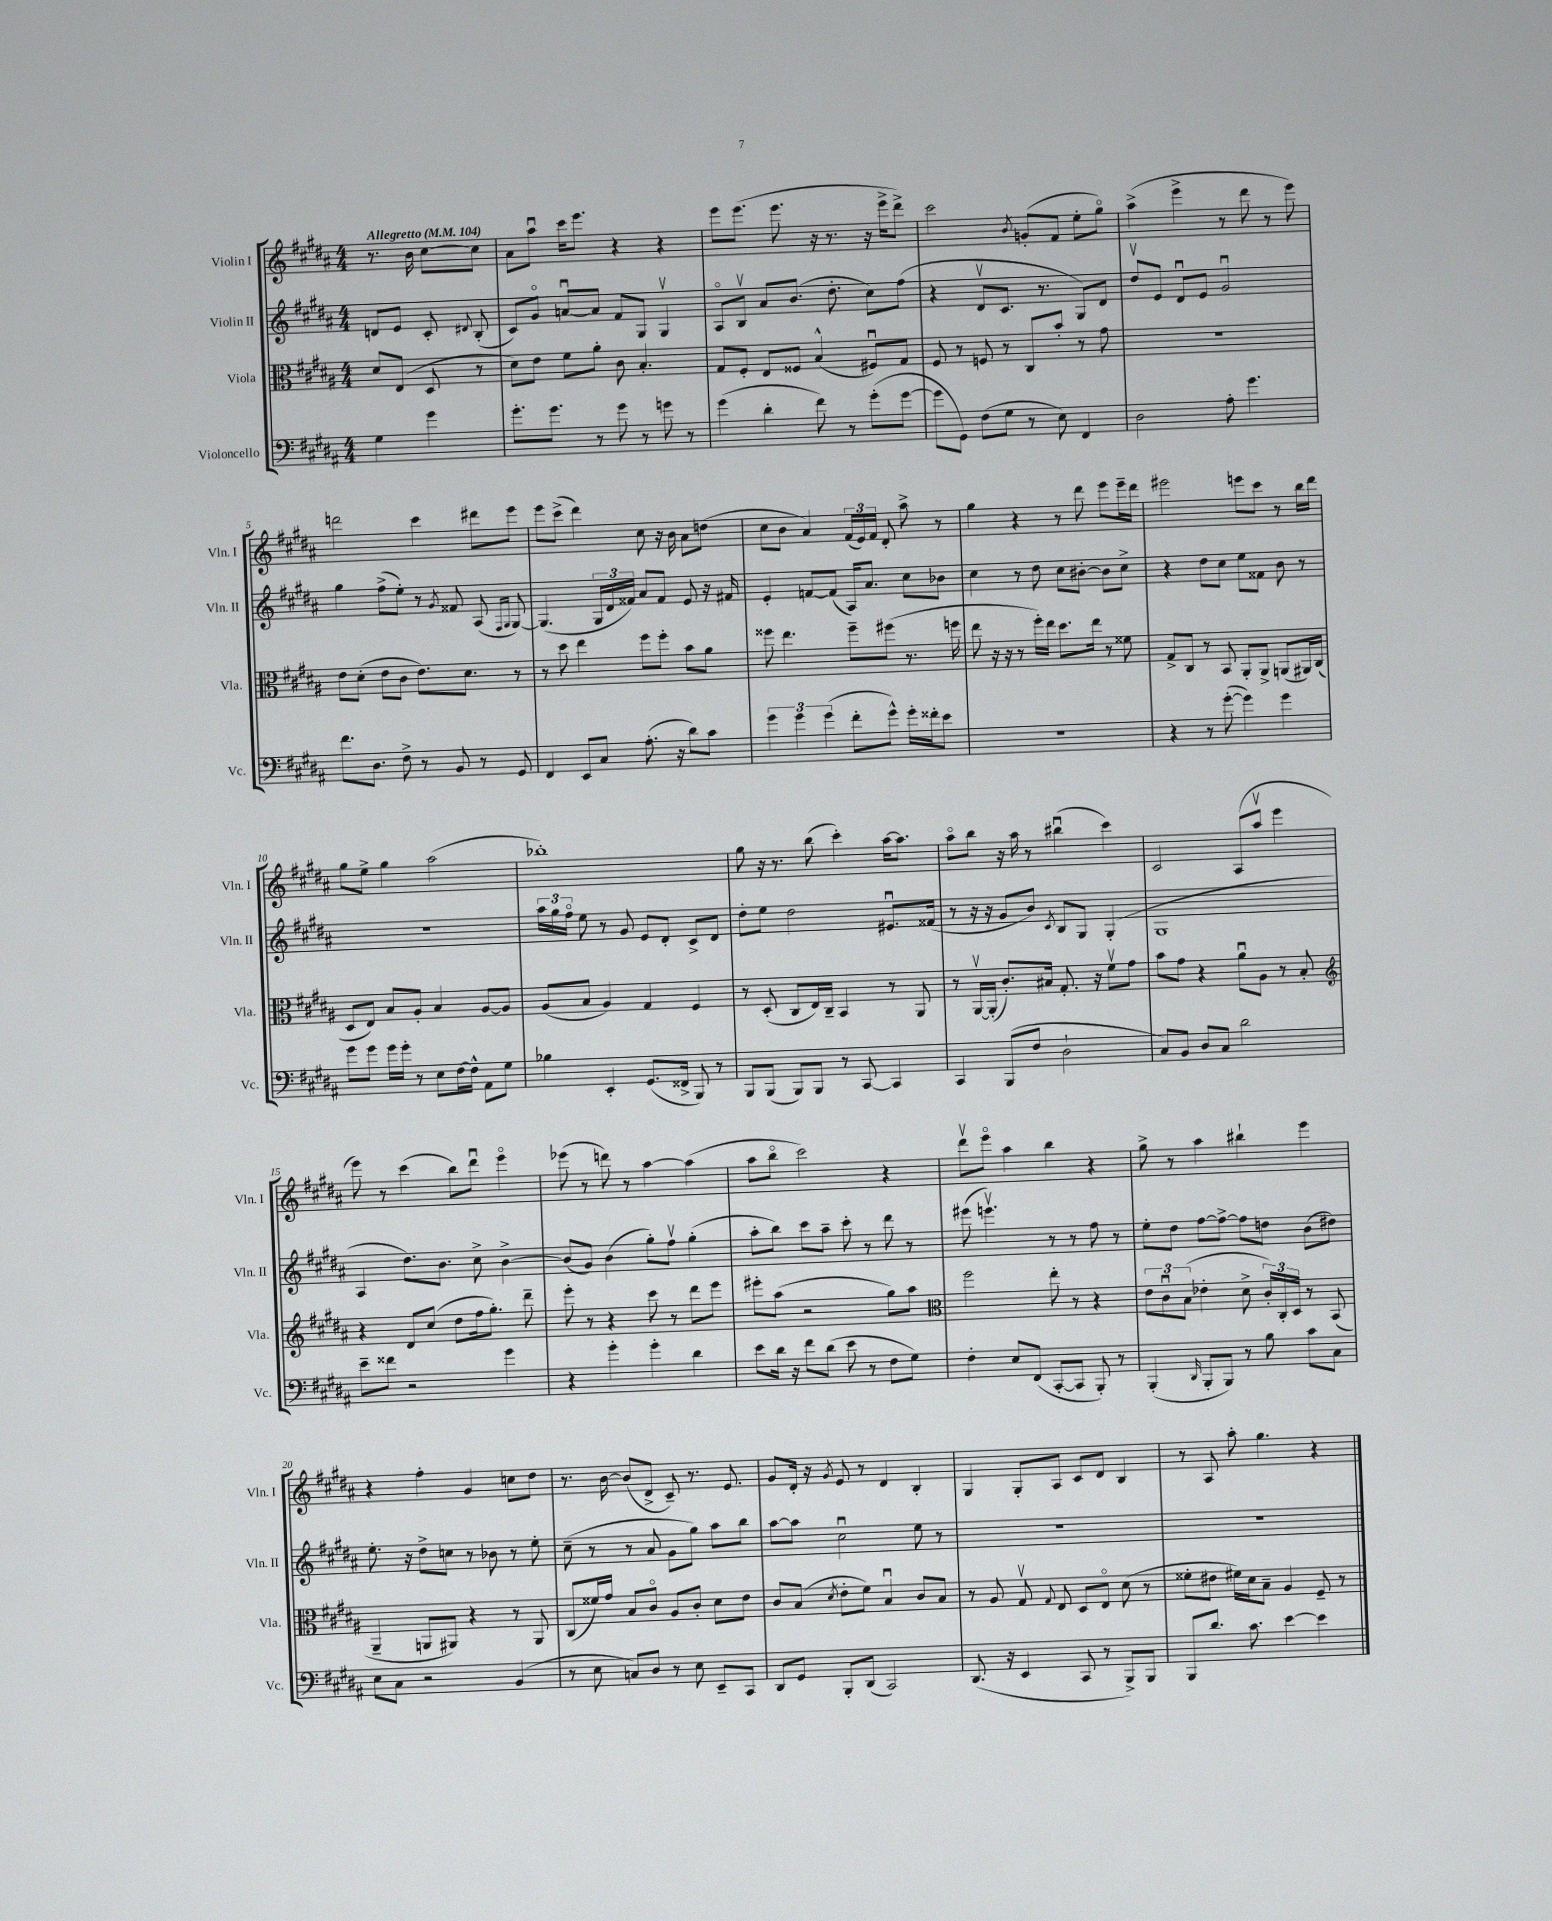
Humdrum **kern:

**kern	**kern	**kern	**kern
*part4	*part3	*part2	*part1
*staff4	*staff3	*staff2	*staff1
*I"Violoncello	*I"Viola	*I"Violin II	*I"Violin I
*I'Vc.	*I'Vla.	*I'Vln. II	*I'Vln. I
*clefF4	*clefC3	*clefG2	*clefG2
*k[f#c#g#d#a#]	*k[f#c#g#d#a#]	*k[f#c#g#d#a#]	*k[f#c#g#d#a#]
*M4/4	*M4/4	*M4/4	*M4/4
*MM104	*MM104	*MM104	*MM104
=	=	=	=
!	!	!	!LO:TX:a:B:t=Allegretto
4G#\	8d#/L	8dn/L	8.r
.	(8E/J	8e/J	.
.	.	.	16b\
4g#\	8D#/	8c#'/	[8cc#\L
.	.	8qqd#X/	.
.	8r	(8B'/	8cc#\J]
=1	=1	=1	=1
8.g#'\L	8d#\L)	8c#/L)	8a#\L
.	8e\J	8g#/J	8aa#u\J
8.g#\J	.	.	.
.	8f#\L	[8anu/L	16ccc#\KL
.	.	.	8.eee\J
8r	8a#'\J	8a/J]	.
8g#\	8c#\	8f#/L	4r
8r	4.B'/	8G#/J	.
8gn\	.	4G#v/	4r
8r	.	.	.
=2	=2	=2	=2
(4g#\	8G#/L	8A#/L	8eee\L
.	8F#'/J	8Bv/J	(8.eee\J
4d#'\	8E/L	8a#/L	.
.	.	.	8.eee\
.	8F##X/J	(8.b/J	.
8f#\)	(4B^^/	.	16r
.	.	8.dd#'\	8.r
8r	.	.	.
(8g#'\L	8F#Xu/L)	8cc#\L)	16r
.	.	.	16eee^\KL
[8g#\J	8G#/J	(8ff#\J	8ddd#^\J)
=3	=3	=3	=3
8g#\L]	8F#/	4r	2ccc#\
8GG#\J)	8r	.	.
(8F#\L	8Fn/	8d#v/L	.
8G#\J	8r	8.c#/J	.
.	.	.	8qb/
8r	8C#/L	.	(8gn'/L
.	.	8.r	.
8E\)	8b'/J	.	8f#/J
4FF#/	8r	8G#/L)	8ee'\L
.	8g#\	8d#/J	8gg#\J)
=4	=4	=4	=4
2D#\	1r	8dd#v/L	(4aa#^\
.	.	8e/J	.
.	.	8d#u/L	4eee^\
.	.	8e/J	.
8A#'\	.	2g#u/	8r
4.g#\	.	.	8ddd#\
.	.	.	8r
.	.	.	8eee\)
!!LO:LB:g=z
=5	=5	=5	=5
8.f#\L	8e\L	4gg#\	2dddn\
.	(8d#'\J	.	.
8.D#\J	.	.	.
.	8e\L	(8ff#^\L	.
8F#^\	8c#\J	8ee'\J)	.
8r	8.e\L)	8r	4ccc#\
.	.	8qg#/	.
8BB/	.	8f##X/	.
.	8.d#\J	.	.
8r	.	(8A#/	8ddd#X\L
.	.	16qqF#/LL	.
.	.	16qqG#/JJ	.
8GG#/	8r	[8G#/)	8eee\J
=6	=6	=6	=6
4FF#/	8r	(4.G#/]	8eee\L
.	8dd#\	.	(8ccc#^\J
8EE/L	4ee\	.	4ddd#\)
8C#/J	.	24G#/LL	.
.	.	24d#/	.
.	.	24f##X/JJ)	.
(8.A#'\	8ff#\L	8a#/L	8cc#\
.	8ff#'\J	8f##/J	16r
16r	.	.	16b\
8d#\L)	8b\L	8e/	8a#\L
8c#\J	8a#\J	16r	(8ddn\J
.	.	16f#X/	.
=7	=7	=7	=7
6g#\	8ff##X\	4e'/	8cc#\L
.	4.ee\	.	8b\J
6g#\	.	.	.
.	.	[8fn/L	4a#/)
(6g#\	.	.	.
.	.	(8f/J]	.
8f#'\L	8ff##~\L	16A#/KL)	(24f#/LL
.	.	.	24e/)
.	.	8.a#/J	.
.	.	.	24f#/JJ
8g#^^\J)	(8ff#X\J	.	8d#'/
16g#'\LL	8.r	8cc#\L	8aa#^\
16f##X'\J	.	.	.
8e\J	.	8b-X\J	8r
.	16ffn\	.	.
=8	=8	=8	=8
1r	8ee\	4cc#\	4gg#\
.	16r	.	.
.	16r	.	.
.	8r	8r	4r
.	16ff#'\LL)	8dd#\	.
.	16ee\JJ	.	.
.	8.dd#\L	8cc#\L	8r
.	.	[8b#X'\J	8ddd#\
.	16ee\Jk	.	.
.	8r	8b#\L]	8eee\L
.	8f##X\	8cc#^\J	16eee~\L
.	.	.	16ddd#\JJ
=9	=9	=9	=9
4r	8G#^/L	4r	2eee#X\
.	8C#/J	.	.
8r	8r	8dd#\L	.
([8g#'\	8BB/	8cc#\J	.
4g#\])	8AA#'/L	8ee\L	8eeen\L
.	8AA#^/J	8f##X\J	8ccc#\J
4g#\	(8AAn/L	8b\	8r
.	16AA#X/L)	8r	16bb\LL
.	(16C#/JJ	.	16ddd#\JJ
!!LO:LB:g=z
=10	=10	=10	=10
8g#\L	8D#/L	1r	8gg#\L
8g#\J	8E/J)	.	8ee^\J
16g#\LL	8B/L	.	4gg#\
16g#'\JJ	.	.	.
8r	8A#'/J	.	.
8E\L	4B/	.	(2aa#\
[16F#\L	.	.	.
16F#^^\JJ]	.	.	.
8AA#\L	[8A#/L	.	.
8G#\J	8A#/J]	.	.
=11	=11	=11	=11
4B-X\	(8A#/L	24aa#\LL	1bb-X')
.	.	24gg#\	.
.	.	24ff#\JJ	.
.	8B/J	8ee\	.
4EE'/	4A#/)	8r	.
.	.	8g#/	.
(8.GG#/L	4G#/	8e/L	.
.	.	8d#'/J	.
16FF##X^/Jk	.	.	.
8BBB/)	4F#/	8c#^/L	.
8r	.	8d#/J	.
=12	=12	=12	=12
8BBB/L	8r	8dd#'\L	8gg#\
(8BBB/J	(8D#'/	8ee\J	16r
.	.	.	8.r
8BBB/L)	8C#/L	2dd#\	.
8BBB/J	16E/L)	.	(8bb\
.	16C#~/JJ	.	.
8r	4BB/	.	4ccc#'\)
[8CC#/	.	.	.
4CC#/]	8r	8.e#Xu/L	[16aa#\KL
.	.	.	8.aa#\J]
.	8AA#/	.	.
.	.	(16f##X/Jk	.
=13	=13	=13	=13
4CC#/	8r	8r	8aa#\L
.	[16AA#v/LL	16r	8bb\J
.	(16AA#'/JJ]	16r	.
(8BBB/L	8.c#'/L)	8g#/L	16r
.	.	.	16aa#\
8F#/J	.	8b/J)	8r
.	16B#X/Jk	.	.
.	.	8qc#/	.
2D#`\	8.G#'/	8B/L	(4bb#Xu\
.	.	8G#/J	.
.	16r	.	.
.	8f#v\L	(4G#'/	4ccc#\)
.	8g#\J	.	.
=14	=14	=14	=14
8C#/L)	8b\L	1G#	2c#/
8BB/J	8g#\J	.	.
8D#/L	4r	.	.
8C#/J	.	.	.
2d#\	8a#u\L	.	(8A#/L
.	8A#\J	.	8aa#v/J
.	8r	.	4eee\
.	8B'/	.	.
!!LO:LB:g=z
=15	=15	=15	=15
*	*clefG2	*	*
8e~\L	4r	4A#/	8eee\)
8f##X\J	.	.	8r
2r	8d#/L	8.dd#\L)	(4ccc#\
.	(8cc#/J	.	.
.	.	8.b\J	.
.	8dd#\L	.	8bb\L)
.	16ff#\k	8cc#^\	8ddd#u\J
.	8.gg#'\J)	.	.
4g#\	.	[4b^\	4eee\
.	8ddd#~\	.	.
=16	=16	=16	=16
4r	8eee'\	(8b/L]	(8eee-X\
.	8r	8g#/J)	8r
4g#'\	4r	(4b\	8dddn\)
.	.	.	8r
4g#'\	8ccc#\	8gg#'\L)	[4aa#\
.	8r	8ff#v\J	.
4d#\	8ddd#\L	(4gg#'\	(4aa#\]
.	8eee\J	.	.
=17	=17	=17	=17
8e\L	8eee#X'\L	8aa#'\L	8aa#\L
16d#\Jk	(8aa#\J	8bb\J)	8bb\J
16r	.	.	.
8f#\L	2r	8ccc#\L	2ccc#\)
(8d#\J	.	8aa#~\J	.
8e\	.	8ccc#'\	.
8r	.	8r	.
8F#\L	8gg#\L)	8ddd#\	4r
8G#\J)	8aa#\J	8r	.
=18	=18	=18	=18
*	*clefC3	*	*
4F#'\	2ff#\	(8eee#X\	8ddd#v\L
.	.	4.eeenv\)	8eee\J
8E/L	.	.	4aa#\
(8FF#/J	.	.	.
[8CC#'/L	8ee'\	8r	4bb\
8CC#/J]	8r	8r	.
8BBB'/)	4r	8ff#\	4r
8r	.	8r	.
=19	=19	=19	=19
(4BBB'/	12e\L	8ee'\L	8gg#^\
.	12c#u\	.	.
.	.	8dd#\J	8r
.	(12B\J	.	.
16qqDD#/	.	.	.
8BBB'/L	4e-X'\	[8ff#\L	4aa#\
8BBB/J)	.	8ff#^\J_	.
8r	8d#^\	8ff#\L]	4bb#X`\
8B\	24c#'/LL)	8ddn\J	.
.	24C#'/	.	.
.	24D#/JJ	.	.
8c#\L	8r	(8b\L	4eee\
8C#\J	(8BB/	8dd#X\J)	.
!!LO:LB:g=z
=20	=20	=20	=20
8E\L	4AA#~/	8.ee'\	4r
8C#\J	.	.	.
.	.	16r	.
2r	8AAn/L	8dd#^\L	4ff#'\
.	8AA#X/J)	8ccn\J	.
.	4r	8r	4g#/
.	.	8b-X\	.
(4BB/	8r	8r	8ccn\L
.	8AA#/	8ee'\	8dd#\J
=21	=21	=21	=21
8r	(8C#/L	(8cc#~\	8.r
8E\	16f##X/L)	8r	.
.	16g#/JJ	.	[16b\
8Cn/L)	8B/L	8r	(8b/L]
8D#/J	8c#/J	8a#/	8d#^/J
8r	8A#/L	8g#\L	8c#~/)
8E\	8c#'/J	8gg#\J)	8.r
8EE~/L	8d#\L	8aa#\L	.
.	.	.	8.e/
8CC#/J	8e\J	8bb\J	.
=22	=22	=22	=22
8DD#/L	8c#/L	[8aa#\L	8g#/L
8GG#/J	(8B/J	8aa#\J]	16d#'/Jk
.	.	.	16r
.	8qd#/	.	8qg#/
8BBB'/L	8e'\L	2cc#u\	8e/
(8DD#/J	8f#\J)	.	8r
2CC#/)	4Bu/	.	4d#/
.	8c#/L	8ee\	4B'/
.	8B/J	8r	.
=23	=23	=23	=23
(8.DD#/	8r	1r	4G#/
.	8A#/	.	.
16r	.	.	.
4EE/	8G#v/	.	8G#'/L
.	8qqG#/	.	.
.	8E/	.	8A#/J
8CC#/	8D#/L	.	8c#/L
8r	8E/J	.	8d#/J
8BBB^/L)	(8d#\	.	4B/
8BBB/J	8r	.	.
=24	=24	=24	=24
8BBB/L	8f##X'\L	1r	8r
8.d#/J	8e#X\J	.	8A#/
.	16f#X\LL)	.	8aa#'\
8.c#\	16d#\J	.	.
.	8B~\J	.	4.gg#\
[4e\	4A#/	.	.
4e\]	8F#~/	.	4r
.	8r	.	.
==	==	==	==
*-	*-	*-	*-
